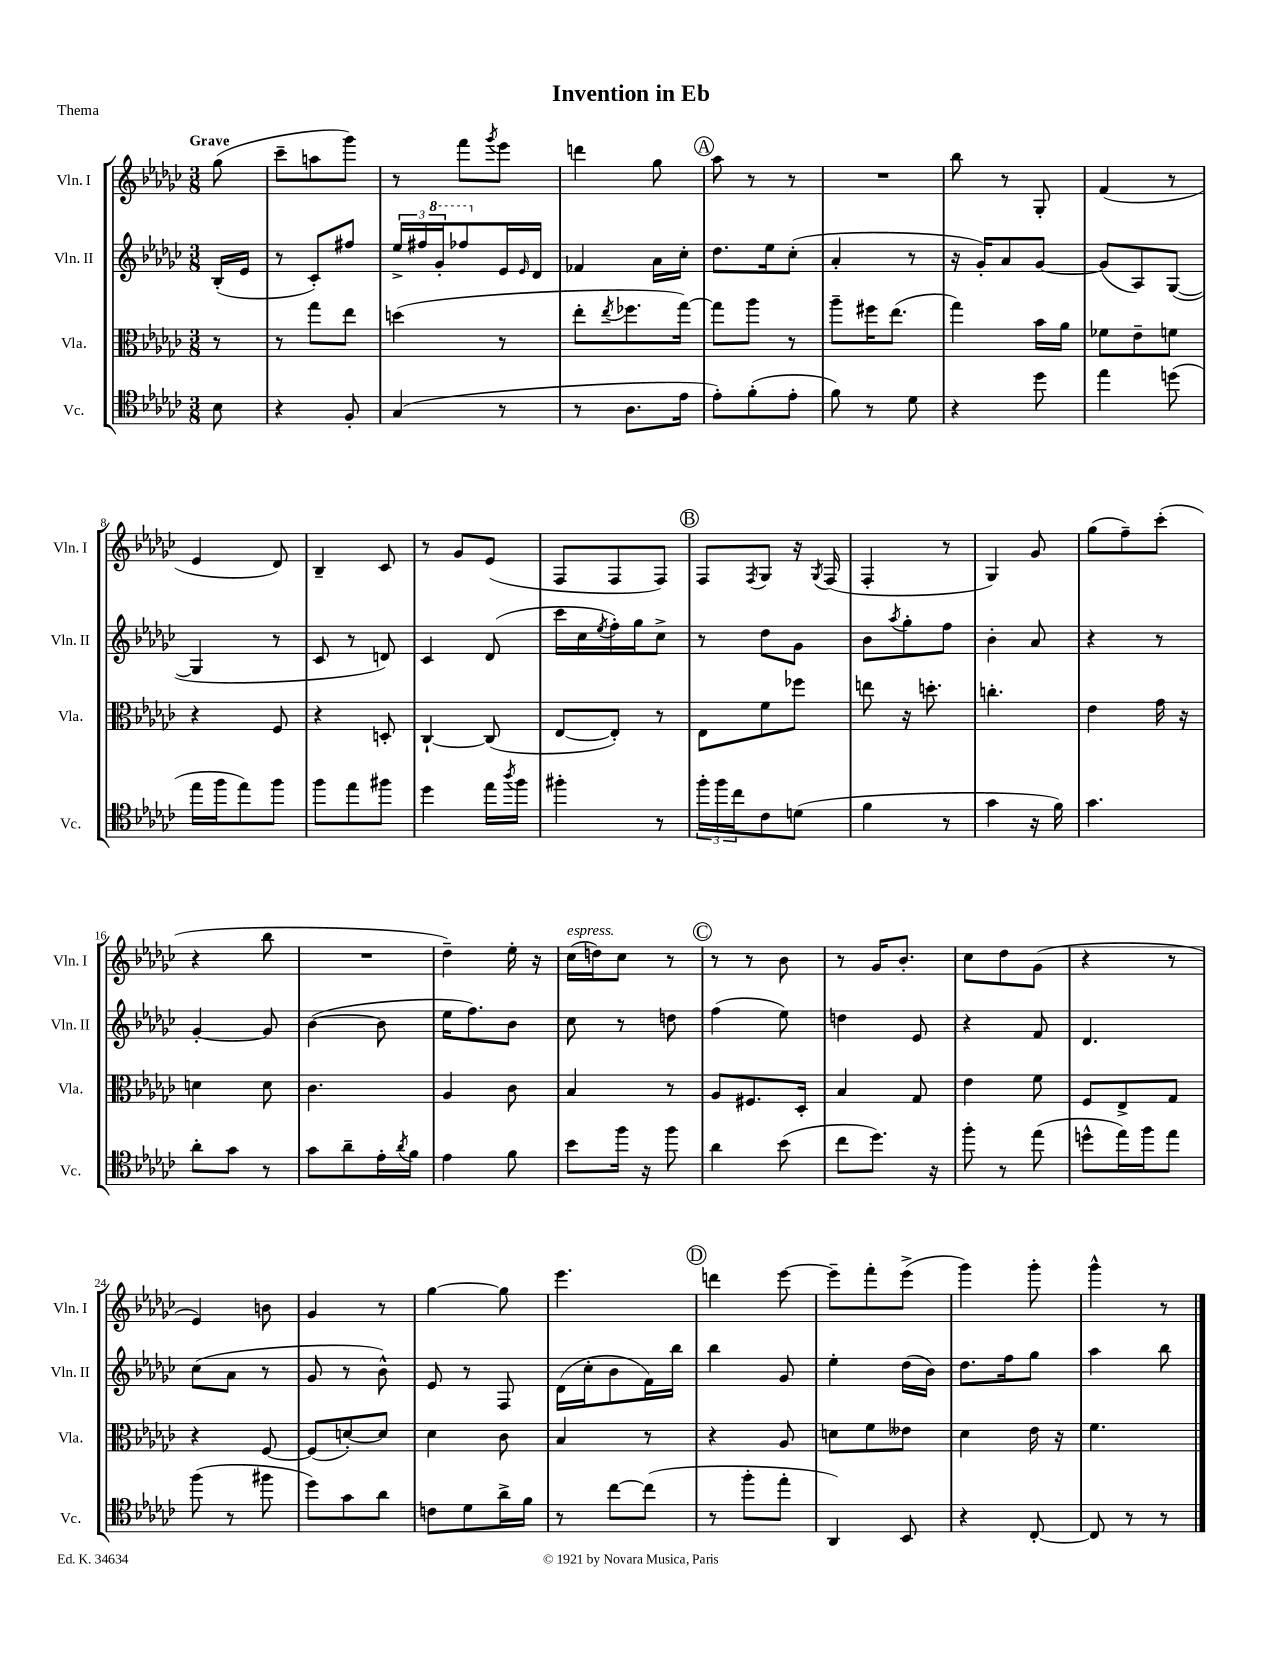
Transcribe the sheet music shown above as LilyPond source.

\header { title = "Invention in Eb" piece = "Thema" }
<<
\new StaffGroup <<
\new Staff = "s0" \with { instrumentName = "Vln. I" shortInstrumentName = "Vln. I" } {
    \clef treble \key ges \major \numericTimeSignature \time 3/8 \partial 8 \tempo "Grave"
    ges''8( |
    ces'''8-- a''8 ges'''8) |
    r8 f'''8 \acciaccatura { ges'''8 } ees'''8 |
    d'''4 ges''8 |
    \mark \markup { \circle "A" } aes''8 r8 r8 |
    R4. |
    bes''8 r8 ges8-. |
    f'4( r8 |
    ees'4 des'8) |
    bes4-- ces'8 |
    r8 ges'8 ees'8( |
    f8 f8 f8) |
    \mark \markup { \circle "B" } f8 \acciaccatura { f8 } ges8 r16 \acciaccatura { ges8 } f16( |
    f4-. r8 |
    ges4) ges'8 |
    ges''8( f''8--) ces'''8-.( |
    r4 bes''8 |
    R4. |
    des''4--) ees''16-. r16 |
    ces''16^\markup { \italic "espress." }( d''16) ces''8 r8 |
    \mark \markup { \circle "C" } r8 r8 bes'8 |
    r8 ges'16 bes'8.-. |
    ces''8 des''8 ges'8( |
    r4 r8 |
    ees'4) b'8 |
    ges'4 r8 |
    ges''4~ ges''8 |
    ees'''4. |
    \mark \markup { \circle "D" } d'''4 ees'''8~ |
    ees'''8-- f'''8-. ees'''8->( |
    ges'''4) ges'''8-. |
    ges'''4-^ r8 \bar "|." |
}
\new Staff = "s1" \with { instrumentName = "Vln. II" shortInstrumentName = "Vln. II" } {
    \clef treble \key ges \major \numericTimeSignature \time 3/8 \partial 8
    bes16-.( ees'16 |
    r8 ces'8-.) fis''8 |
    \tuplet 3/2 { ees''16-> fis''16 \ottava #1 ges''16-. } fes'''8 \ottava #0 ees'16 \grace { ees'16 } des'16 |
    fes'4 aes'16 ces''16-. |
    \mark \markup { \circle "A" } des''8. ees''16 ces''8-.( |
    aes'4-. r8 |
    r16 ges'16-.) aes'8 ges'8~ |
    ges'8( aes8) ges8~( |
    ges4 r8 |
    ces'8 r8 d'8) |
    ces'4 des'8( |
    ces'''16 ces''16 \acciaccatura { ees''8 } f''16-.) ges''16 ces''8-> |
    \mark \markup { \circle "B" } r8 des''8 ges'8 |
    bes'8 \acciaccatura { aes''8 } ges''8-. f''8 |
    bes'4-. aes'8 |
    r4 r8 |
    ges'4~-. ges'8 |
    bes'4~( bes'8 |
    ees''16 f''8.) bes'8 |
    ces''8 r8 d''8 |
    \mark \markup { \circle "C" } f''4( ees''8) |
    d''4 ees'8 |
    r4 f'8 |
    des'4. |
    ces''8( aes'8 r8 |
    ges'8 r8 bes'8-^) |
    ees'8 r8 f8 |
    des'16( ces''16-. bes'8 f'16) bes''16 |
    \mark \markup { \circle "D" } bes''4 ges'8 |
    ees''4-. des''16( bes'16) |
    des''8. f''16 ges''8 |
    aes''4 bes''8 \bar "|." |
}
\new Staff = "s2" \with { instrumentName = "Vla." shortInstrumentName = "Vla." } {
    \clef alto \key ges \major \numericTimeSignature \time 3/8 \partial 8
    r8 |
    r8 ges''8 ees''8 |
    d''4( r8 |
    ees''8-. \acciaccatura { ees''8 } fes''8. ges''16~) |
    \mark \markup { \circle "A" } ges''8 aes''8 r8 |
    aes''8-- fis''16 ees''8.( |
    ges''4) bes'16 aes'16 |
    fes'8 ees'8-- f'8 |
    r4 f8 |
    r4 d8-. |
    ces4~-! ces8( |
    ees8~ ees8-.) r8 |
    \mark \markup { \circle "B" } ees8 f'8 fes''8 |
    e''8 r16 d''8.-. |
    c''4.-. |
    ees'4 ges'16 r16 |
    d'4 d'8 |
    ces'4. |
    aes4 ces'8 |
    bes4 r8 |
    \mark \markup { \circle "C" } aes8 fis8. des16-. |
    bes4 ges8 |
    ees'4 f'8 |
    f8 ees8-> ges8 |
    r4 f8~ |
    f8( d'8~-.) d'8 |
    des'4 ces'8 |
    bes4 r8 |
    \mark \markup { \circle "D" } r4 aes8 |
    d'8 f'8 eeses'8 |
    des'4 ees'16 r16 |
    f'4. \bar "|." |
}
\new Staff = "s3" \with { instrumentName = "Vc." shortInstrumentName = "Vc." } {
    \clef tenor \key ges \major \numericTimeSignature \time 3/8 \partial 8
    bes8 |
    r4 f8-. |
    ges4( r8 |
    r8 aes8. ees'16 |
    \mark \markup { \circle "A" } ees'8-.) f'8-.( ees'8-. |
    f'8) r8 des'8 |
    r4 des''8 |
    ees''4 d''8( |
    ees''16 f''16 ees''8) f''8 |
    f''8 ees''8 fis''8 |
    des''4 ees''16 \acciaccatura { aes''8 } f''16 |
    fis''4-. r8 |
    \mark \markup { \circle "B" } \tuplet 3/2 { f''16-. f''16 ces''16 } ces'8 d'8( |
    f'4 r8 |
    ges'4 r16 f'16) |
    ges'4. |
    aes'8-. ges'8 r8 |
    ges'8 aes'8-- ees'16-. \acciaccatura { aes'8 } f'16 |
    ees'4 f'8 |
    bes'8 f''16 r16 f''8 |
    \mark \markup { \circle "C" } aes'4 bes'8( |
    ces''8 des''8.) r16 |
    f''8-. r8 ees''8( |
    d''8-^ ees''16) f''16 ees''8 |
    f''8( r8 fis''8 |
    des''8) ges'8 aes'8 |
    c'8 des'8 aes'16-> f'16 |
    r8 ces''8~ ces''8( |
    \mark \markup { \circle "D" } r8 f''8-. ees''8-. |
    aes,4) bes,8 |
    r4 ces8~-. |
    ces8 r8 r8 \bar "|." |
}
>>
>>
